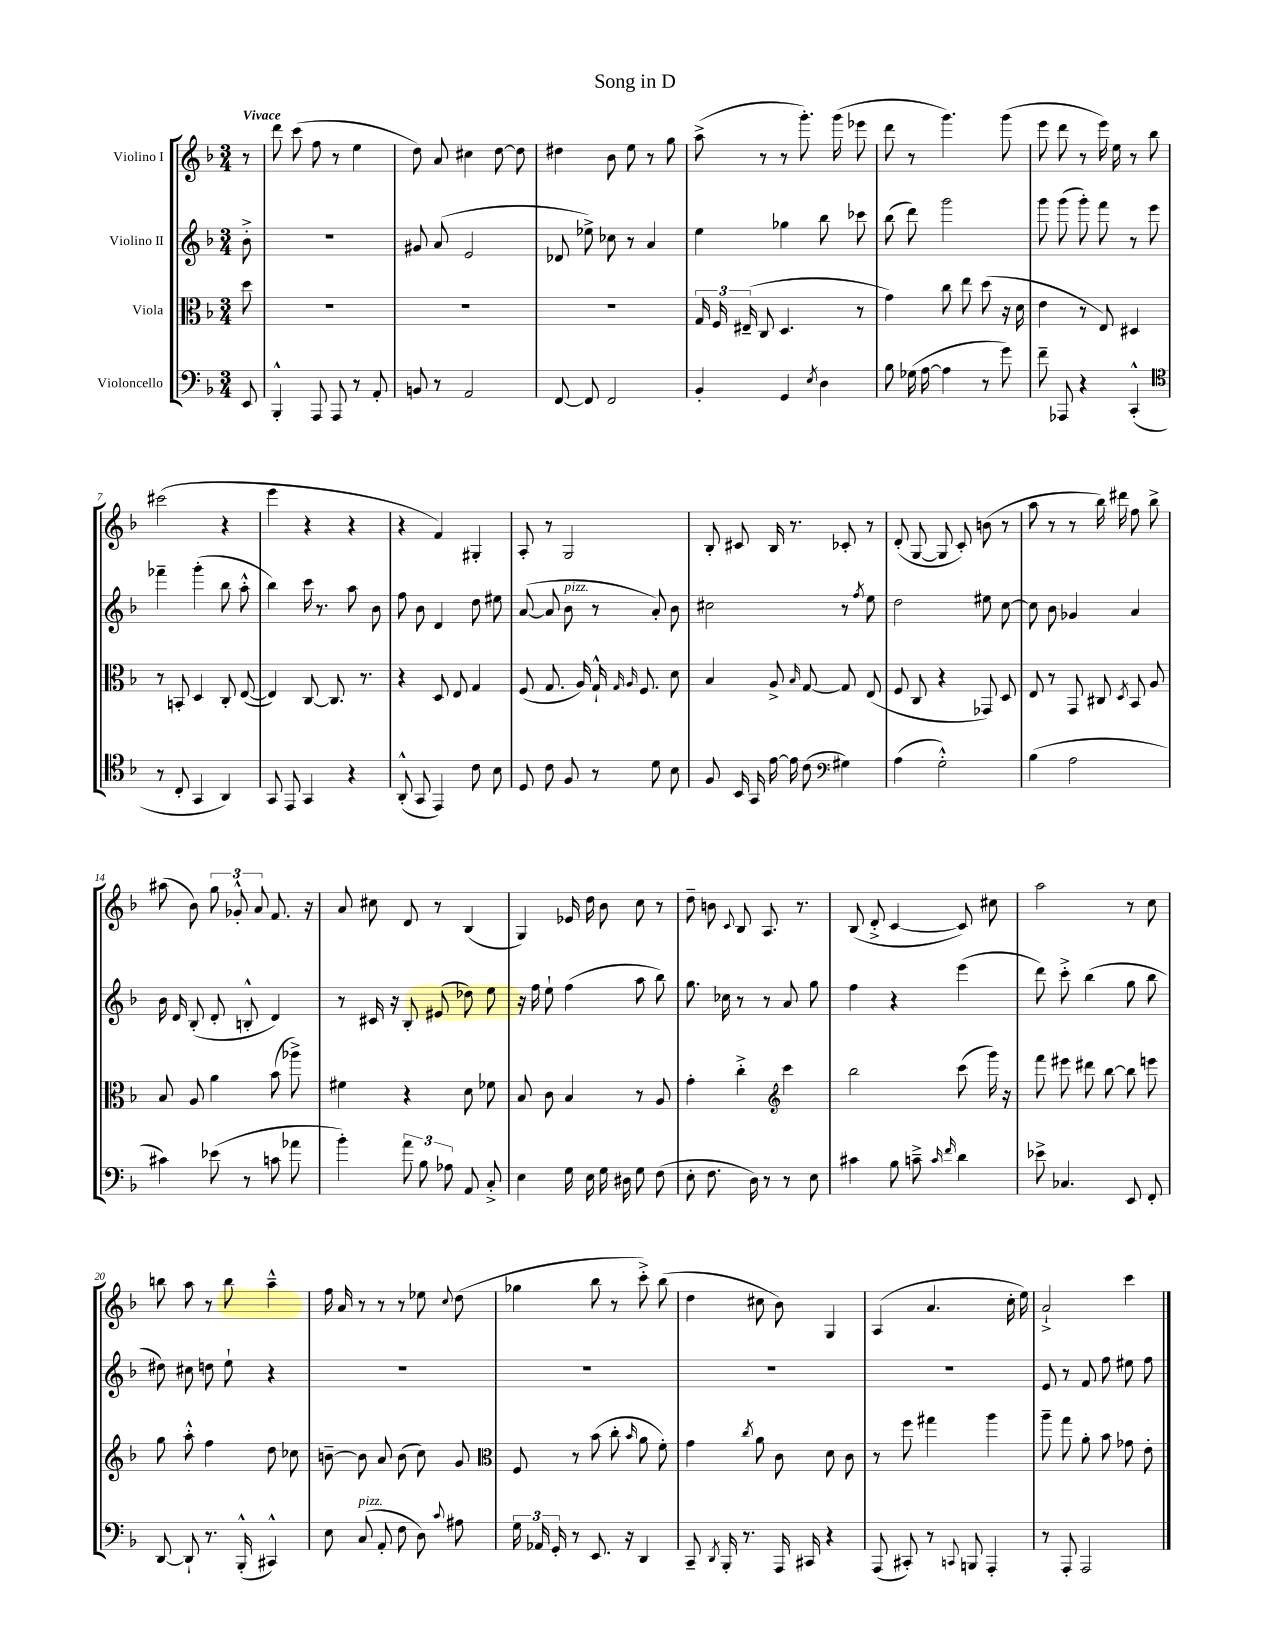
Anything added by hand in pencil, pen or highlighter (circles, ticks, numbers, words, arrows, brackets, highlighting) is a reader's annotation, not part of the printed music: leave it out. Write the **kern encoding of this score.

**kern	**kern	**kern	**kern
*staff4	*staff3	*staff2	*staff1
*clefF4	*clefC3	*clefG2	*clefG2
*k[b-]	*k[b-]	*k[b-]	*k[b-]
*M3/4	*M3/4	*M3/4	*M3/4
8EE/	8dd\	8b-'^\	8r
=	=	=	=
4BBB-'^^/	2.r	2.r	8ddd\
.	.	.	(8ccc\
8AAA/	.	.	8ff\
8AAA/	.	.	8r
8r	.	.	4ee\
8AA'/	.	.	.
=	=	=	=
8BB/	2.r	8g#/	8dd\)
8r	.	(8a/	8a/
2AA/	.	2e/	4cc#\
.	.	.	[8dd\
.	.	.	8dd\]
=	=	=	=
[8FF/	2.r	8d-/	4dd#\
8FF/]	.	8ee-^\)	.
2FF/	.	8cc-\	8b-\
.	.	8r	8ee\
.	.	4a/	8r
.	.	.	8gg\
=	=	=	=
4BB-'/	24G/	4ee\	(8aa^\
.	24F/	.	.
.	(24E#~/	.	.
.	8C/	.	8r
4GG/	4.D/	4gg-\	8r
.	.	.	8.ggg'\)
8qE/	.	.	.
4D\	.	8bb-\	.
.	.	.	(16ggg\
.	8r	8ccc-\	8eee-\
=	=	=	=
8B-\	4g\)	(8bb-\	8ddd\
(16G-\	.	8ddd\)	8r
[16A\	.	.	.
4A\]	8cc\	2ggg\	4.ggg\)
.	8ee\	.	.
8r	(8dd\	.	.
8g\)	16r	.	(8ggg\
.	16d\	.	.
=	=	=	=
8f~\	4e\	8ggg\	8eee\
8AAA-/	.	(8ggg\	8ddd\
4r	8r	8ggg'\)	8r
.	8E/)	8fff\	16eee\)
.	.	.	16ee\
(4CC'^^/	4D#/	8r	8r
.	.	8eee\	8bb-\
=	=	=	=
*clefC4	*	*	*
8r	8r	4fff-~\	(2ccc#\
8C'/	8BB'/	.	.
4GG/	4D/	(4ggg'\	.
4AA/)	8C'/	8bb-\	4r
.	([8E/	8aa'^^\	.
=	=	=	=
8GG/	4E/])	4bb-\)	4eee\
8EE/	.	.	.
4GG/	[8C/	16ccc\	4r
.	.	8.r	.
.	8.C/]	.	.
4r	.	8aa\	4r
.	8.r	.	.
.	.	8b-\	.
=	=	=	=
(8AA'^^/	4r	8ff\	4r
8GG/	.	8b-\	.
4EE/)	8D/	4d/	4f/)
.	8E/	.	.
8c\	4G/	8dd\	4G#'/
8B-\	.	8ee#\	.
=	=	=	=
8D/	(8F/	([8a/	8A'/
8c\	8.G/	8a/]	8r
8F/	.	8b-\	2G/
.	16A/)	.	.
8r	16G`^^/	8r	.
.	16qqG/	.	.
.	16qqA/	.	.
.	8.F/	.	.
8d\	.	8a'/)	.
8B-\	8d\	8b-\	.
=	=	=	=
8F/	4B-/	2cc#\	8B-'/
16BB-/	.	.	8c#/
16GG/	.	.	.
[16e\	8A^/	.	16B-/
16e\]	.	.	8.r
.	16qqB-/	.	.
(8c\	[8G/	.	.
*clefF4	*	*	*
4G#\)	8G/]	8r	8c-'/
.	.	8qff/	.
.	(8E/	8ee\	8r
=	=	=	=
(4A\	8F/	2dd\	(8d'/
.	8C/	.	[8G/
2G'^^\)	4r	.	8G/]
.	.	.	8c'/)
.	8GG-/)	8ee#\	(8b\
.	8D/	[8cc\	8r
=	=	=	=
(4B-\	8E/	8cc\]	8aa\
.	8r	8b-\	8r
2A\	8GG/	4g-/	8r
.	8C#/	.	16bb-\)
.	.	.	16ddd#\
.	8qD/	.	.
.	8BB-/	4a/	8ff\
.	8A/	.	8bb-^\
=	=	=	=
4c#\)	8B-/	16b-\	(8aa#\
.	.	16d/	.
.	8A/	(8B-'/	8b-\)
(8e-\	4a\	8d'/	12gg\
.	.	.	12g-'^^/
8r	.	8B'^^/	.
.	.	.	12a/
8c\	(8b-\	4d/)	8.f/
8a-\	8aa-^\)	.	.
.	.	.	16r
=	=	=	=
4b-'\)	4f#\	8r	8a/
.	.	16c#/	8cc#\
.	.	16r	.
12a\	4r	8B-'/	8d/
12B-\	.	.	.
.	.	(8e#/	8r
12A-\	.	.	.
8AA/	8d\	8dd-\)	(4B-/
8C'^/	8f-\	8ee\	.
=	=	=	=
4E\	8B-/	16r	4G/)
.	.	16ff\	.
.	8c\	8ee`\	.
16G\	4B-/	(4ff\	16e-/
16E\	.	.	16dd\
16G\	.	.	8b-\
16D#\	.	.	.
8G\	8r	8aa\	8cc\
(8F\	8A/	8bb-\)	8r
=	=	=	=
8E'\	4g'\	8.gg\	8dd~\
8.F\	.	.	8b\
.	.	16cc-\	.
.	.	.	8qqc/
.	4cc'^\	8r	8B-/
16D\)	.	.	.
8r	.	8r	8.A/
*	*clefG2	*	*
8r	4ccc\	8a/	.
.	.	.	8.r
8E\	.	8gg\	.
=	=	=	=
4c#\	2bb-\	4ff\	(8B-/
.	.	.	8d'^/
8B-\	.	4r	[4c/
8c~^\	.	.	.
16qqc/	.	.	.
16qqf/	.	.	.
4d\	(8ccc\	(4eee\	8c/])
.	16ggg\)	.	8cc#\
.	16r	.	.
=	=	=	=
8e-^\	8fff\	8ddd\)	2aa\
4.C-/	8eee#\	8ccc'^\	.
.	8ddd#\	(4bb-\	.
.	[8bb-\	.	.
8EE/	8bb-\]	8gg\	8r
8FF'/	8eee\	8bb-\	8cc\
=	=	=	=
[8DD/	8gg\	8dd#\)	8bb\
8DD`/]	8aa'^^\	8cc#\	8aa\
8.r	4ff\	8dd\	8r
.	.	8ee`\	8bb\
(16BBB-'^^/	.	.	.
4CC#^^/)	8dd\	4r	4aa~^^\
.	8cc-\	.	.
=	=	=	=
8E\	[8b~\	2.r	16ff\
.	.	.	16a/
(8C/	8b\]	.	8r
8AA'/	8a/	.	8r
8F\	(8b\	.	8r
8D\)	8cc\)	.	8ee-\
8qqc/	.	.	8qqcc/
8A#\	8g/	.	(8dd\
=	=	=	=
*	*clefC3	*	*
24G\	8F/	2.r	4gg-\
24AA-/	.	.	.
24GG'/	.	.	.
8r	8r	.	.
8.EE/	(8b-\	.	8bb-\
.	8cc'\	.	8r
16r	.	.	.
.	16qqb-/	.	.
4DD/	8a\	.	8ccc'^\)
.	8f'\)	.	(8bb-\
=	=	=	=
8CC~/	4g\	2.r	4dd\
8qDD/	.	.	.
16BBB-'/	.	.	.
8.r	.	.	.
.	8qcc/	.	.
.	8a\	.	8cc#\
16AAA/	8c\	.	8b-\)
16CC#/	.	.	.
4r	8d\	.	4G/
.	8c\	.	.
=	=	=	=
(8AAA/	8r	2.r	(4A/
8CC#'/)	8ff\	.	.
8r	4gg#\	.	4.a/
8qqCC/	.	.	.
8BBB/	.	.	.
4AAA'/	4aa\	.	.
.	.	.	16cc'\
.	.	.	16ee\)
=	=	=	=
8r	8aa~\	8e/	2a`^/
8AAA'/	8gg\	8r	.
2AAA/	8a'\	8f/	.
.	8b-\	8ff\	.
.	8g-\	8ee#\	4ccc\
.	8e'\	8ff\	.
==	==	==	==
*-	*-	*-	*-
